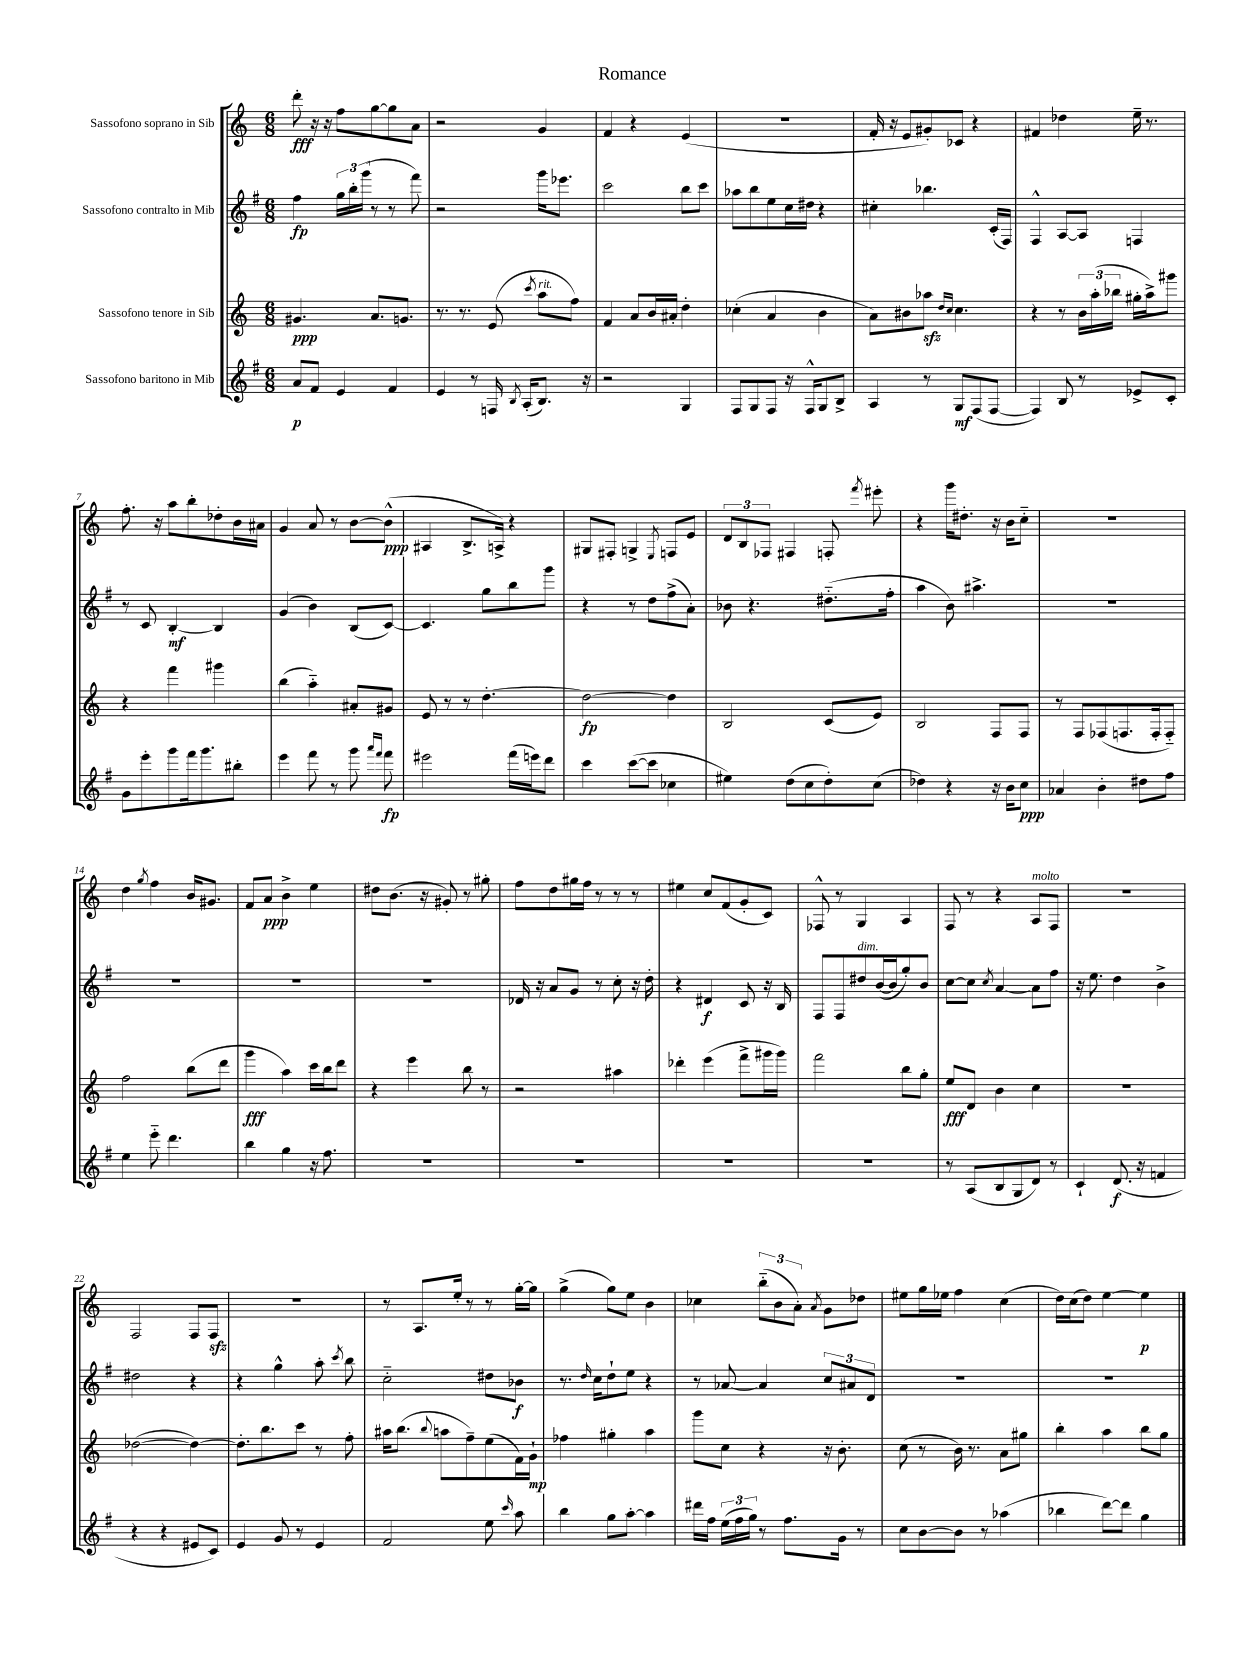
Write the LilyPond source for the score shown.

\header { title = "Romance" }
<<
\new StaffGroup <<
\new Staff = "s0" \with { instrumentName = "Sassofono soprano in Sib" } {
    \clef treble \key c \major \numericTimeSignature \time 6/8
    \autoBeamOff d'''8-.\fff r16 r16 f''8[ g''8~ g''8 a'8] |
    r2 g'4 |
    f'4 r4 e'4( |
    R2. |
    f'16-. r16 e'8[ gis'8-.) ces'8] r4 |
    fis'4 des''4 e''16-- r8. |
    f''8.-. r16 a''8[ b''8-. des''8-. b'16 ais'16] |
    g'4 a'8 r8 b'8[~ b'8]-^\ppp( |
    ais4 b8.[-> a16]->) r4 |
    gis8[ fis8]-. g4-> \acciaccatura { e8 } f8[ e'8] |
    \tuplet 3/2 { d'8[ b8 fes8] } fis4 f8-. \acciaccatura { f'''8 } eis'''8-. |
    r4 g'''16[ dis''8.]-. r16 b'16[ c''8]-_ |
    R2. |
    d''4 \acciaccatura { g''8 } f''4 b'16[ gis'8.] |
    f'8[ a'8]\ppp b'4-> e''4 |
    dis''8[ b'8.]( r16 gis'8-.) r8 gis''8-. |
    f''8[ d''8 gis''16 f''16] r8 r8 r8 |
    eis''4 c''8[ f'8( g'8-. c'8]) |
    fes8-^ r8 g4 a4 |
    f8 r8 r4 a8[^\markup { \italic "molto" } f8] |
    R2. |
    f2 f8[ f8]\sfz |
    R2. |
    r8 a8.[ e''16]-. r8 r8 g''16[~-. g''16] |
    g''4->( g''8[) e''8] b'4 |
    ces''4 \tuplet 3/2 { b''8[-_( b'8 a'8]-.) } \acciaccatura { a'8 } g'8[ des''8] |
    eis''8[ g''16 ees''16] f''4 c''4( |
    d''16[) c''16( d''8]) e''4~ e''4\p \bar "|." |
}
\new Staff = "s1" \with { instrumentName = "Sassofono contralto in Mib" } {
    \clef treble \key g \major \numericTimeSignature \time 6/8
    \autoBeamOff fis''4\fp \tuplet 3/2 { g''16[ b''16-. g'''16]( } r8 r8 fis'''8) |
    r2 g'''16[ ees'''8.] |
    c'''2 b''8[ c'''8] |
    aes''8[ b''8 e''8 c''16 dis''16] r4 |
    cis''4-. bes''4. c'16[-.( fis16]) |
    fis4-^ a8[~ a8] f4 |
    r8 c'8 b4~-.\mf b4 |
    g'4( b'4) b8[( c'8]~) |
    c'4. g''8[ b''8 g'''8] |
    r4 r8 d''8[ fis''8->( a'8]-.) |
    bes'8 r4. dis''8.[-_( fis''16]-. |
    a''4 b'8) ais''4.-> |
    R2. |
    R2. |
    R2. |
    R2. |
    des'16 r16 a'8[ g'8] r8 c''8-. r16 d''16-. |
    r4 dis'4\f c'8 r16 b16 |
    fis8[ fis8 dis''8^\markup { \italic "dim." } b'16~( b'16 g''8-.) b'8] |
    c''8[~ c''8] \acciaccatura { c''8 } a'4~ a'8[ fis''8] |
    r16 e''8. d''4 b'4-> |
    dis''2 r4 |
    r4 g''4-^ a''8-. \acciaccatura { c'''8 } b''8 |
    c''2-_ dis''8[ bes'8]\f |
    r8. \grace { d''16 } c''16[ d''8-! e''8] r4 |
    r8 aes'8~ aes'4 \tuplet 3/2 { c''8[ ais'8 d'8] } |
    R2. |
    R2. \bar "|." |
}
\new Staff = "s2" \with { instrumentName = "Sassofono tenore in Sib" } {
    \clef treble \key c \major \numericTimeSignature \time 6/8
    \autoBeamOff gis'4.\ppp a'8.[ g'8.] |
    r8. r8. e'8( \acciaccatura { c'''8 } a''8[^\markup { \italic "rit." } f''8]) |
    f'4 a'8[ b'16 ais'16]-. d''4-. |
    ces''4-.( a'4 b'4 |
    a'8[) bis'8 aes''8]\sfz \grace { d''16[ c''16] } c''4. |
    r4 r8 \tuplet 3/2 { b'16[ a''16-.( bes''16] } gis''16[-. a''16->) gis'''8] |
    r4 f'''4 gis'''4 |
    b''4( a''4-_) ais'8[-. gis'8] |
    e'8 r8 r8 d''4.~-. |
    d''2~\fp d''4 |
    b2 c'8[( e'8]) |
    b2 f8[ f8] |
    r8 f8[ fes8( f8. f16-. f8]-_) |
    f''2 b''8[( d'''8] |
    g'''4\fff a''4) c'''16[ b''16 d'''8] |
    r4 e'''4 b''8 r8 |
    r2 ais''4 |
    des'''4-. e'''4( f'''8[-> gis'''16 gis'''16]) |
    f'''2 b''8[ g''8]-. |
    e''8[\fff d'8] b'4 c''4 |
    R2. |
    des''2~( des''4~) |
    des''8.[-. b''8. c'''8] r8 f''8-. |
    ais''16[ b''8.]( \appoggiatura { b''8 } a''8[ f''8--) e''8( f'16) g'16]-!\mp |
    fes''4 gis''4-. a''4 |
    g'''8[ c''8] r4 r16 b'8.-. |
    c''8( r8 b'16) r8. a'8[ gis''8] |
    b''4-. a''4 b''8[ g''8] \bar "|." |
}
\new Staff = "s3" \with { instrumentName = "Sassofono baritono in Mib" } {
    \clef treble \key g \major \numericTimeSignature \time 6/8
    \autoBeamOff a'8[\p fis'8] e'4 fis'4 |
    e'4 r8 f16 \acciaccatura { b8 } a16[-.( b8.]) r16 |
    r2 g4 |
    fis8[ g8 fis8] r16 fis16[-^ g8 b8]-> |
    a4 r8 g8[\mf fis8( fis8]~ |
    fis4) b8 r8 ees'8[-> c'8]-. |
    g'8[ e'''8-. g'''8 fis'''16 g'''8. bis''8]-. |
    e'''4 fis'''8 r8 g'''8 \grace { a'''16[ fis'''16] } fis'''8\fp |
    eis'''2 fis'''16[( e'''16) d'''8] |
    c'''4 c'''8[~( c'''8] ces''4 |
    eis''4) d''8[( c''8 d''8-.) c''8]( |
    des''4) r4 r16 b'16[ c''8]\ppp |
    aes'4 b'4-. dis''8[ fis''8] |
    e''4 e'''8-_ d'''4. |
    b''4 g''4 r16 fis''8. |
    R2. |
    R2. |
    R2. |
    R2. |
    r8 a8[( b8 g8 d'8]) r8 |
    c'4-! d'8.\f( r16 f'4 |
    r4 r4 eis'8[ c'8]) |
    e'4 g'8 r8 e'4 |
    fis'2 e''8 \grace { c'''16 } a''8 |
    b''4 g''8[ a''8]~-. a''4 |
    dis'''16[ fis''16] \tuplet 3/2 { e''16[( fis''16 g''16]) } r8 fis''8.[ g'16] r8 |
    c''8[ b'8~ b'8] r8 aes''4( |
    bes''4 d'''8[~) d'''8] g''4 \bar "|." |
}
>>
>>
